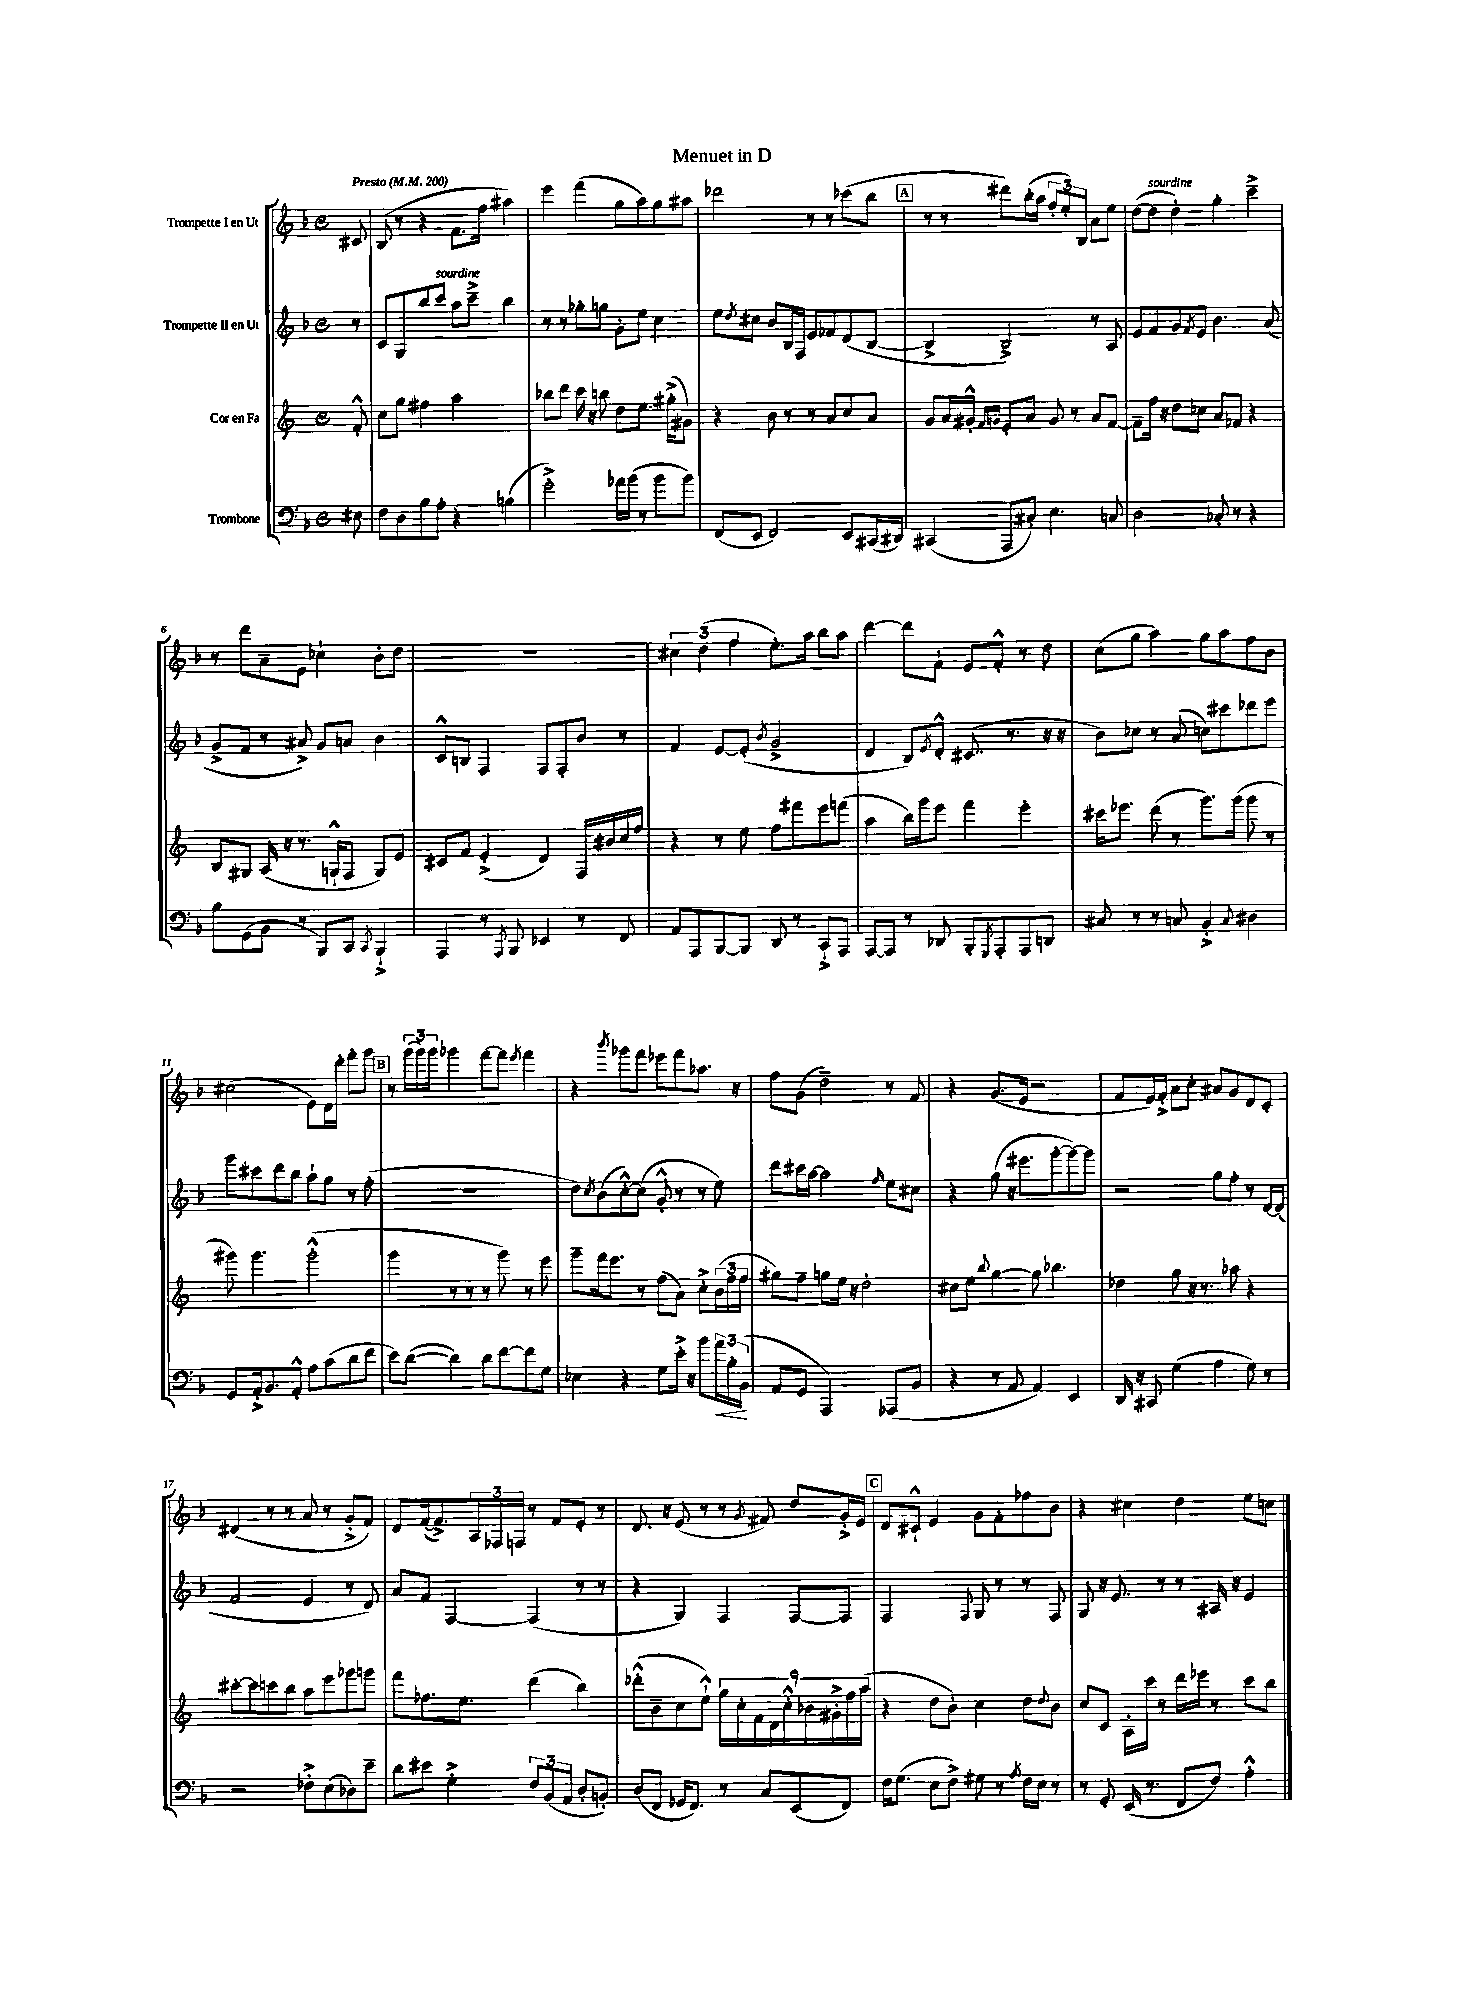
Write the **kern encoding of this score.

**kern	**dynam	**kern	**kern	**kern
*part4	*part4	*part3	*part2	*part1
*staff4	*staff4	*staff3	*staff2	*staff1
*I"Trombone	*	*I"Cor en Fa	*I"Trompette II en Ut	*I"Trompette I en Ut
*clefF4	*	*clefG2	*clefG2	*clefG2
*k[b-]	*	*k[]	*k[b-]	*k[b-]
*M4/4	*	*M4/4	*M4/4	*M4/4
*met(c)	*	*met(c)	*met(c)	*met(c)
*MM200	*	*MM200	*MM200	*MM200
=	=	=	=	=
!	!	!	!	!LO:TX:a:B:t=Presto
8E#X\	.	8f'^^/	8r	8c#X/
=1	=1	=1	=1	=1
8F\L	.	8cc\L	8c/L	(8B-/
8D\	.	8gg\J	8G/	8r
8B-\	.	4ff#X\	8bb-/	4r
!	!	!	!LO:TX:a:i:t=sourdine	!
8A'\J	.	.	8ccc/J	.
4r	.	2aa\	8aa\L	8.f\L
.	.	.	8ccc~^\J	.
.	.	.	.	16ff\Jk
(4Bn\	.	.	4bb-\	4aa#X\)
=2	=2	=2	=2	=2
2g'^\)	.	8bb-X\L	8r	4eee\
.	.	8ddd\J	8r	.
.	.	16ccc\	8gg-X'\L	(4fff\
.	.	16r	.	.
.	.	8bbn\	8ggn\J	.
16a-X\LL	.	8dd\L	8g'\L	8gg\L
(16b-\JJ	.	.	.	.
8r	.	8.ee\J	8ee\J	8aa\)
8b-\L	.	.	4cc\	8gg\
.	.	(16gg#X'^\KL	.	.
8b-\J)	.	8g#X\J)	.	8aa#X\J
=3	=3	=3	=3	=3
(8FF/L	.	4r	8ee\L	2ddd-X\
.	.	.	8qdd/	.
8EE/J	.	.	8cc#X\J	.
2FF/)	.	8b\	8b-/L	.
.	.	8r	16B-/L	.
.	.	.	16F/JJ	.
.	.	8r	8e/L	8r
.	.	8a/L	8f-X/	8r
8EE/L	.	8cc/	(8d/	(8ccc-X\L
(16CC#X/L	.	8a/J	[8B-/J	8bb-\J
16DD#X/JJ)	.	.	.	.
!!LO:REH:place=s1:t=A
=4	=4	=4	=4	=4
(4CC#X/	.	8g/L	4B-^/]	8r
.	.	16a/L	.	8r
.	.	16g#X'^^/JJ	.	.
.	.	16qqf/LL	.	.
.	.	16qqgn/JJ	.	.
8AAA/L	.	8e'/L	2B-^/)	8ddd#X\L)
8C#X'/J)	.	8a/J	.	(16bb-'\L
.	.	.	.	16aa\JJ
4.E\	.	8g/	.	12ff'/L
.	.	.	.	12ee'/)
.	.	8r	.	.
.	.	.	.	12B-/J
.	.	8a/L	8r	8a\L
8Cn/	.	[8f/J	8A/	8ee\J
=5	=5	=5	=5	=5
2D\	.	8f~\L]	8e/L	([8dd\L
!	!	!	!	!LO:TX:a:i:t=sourdine
.	.	16ff\Jk	8f/	8dd\J]
.	.	16r	.	.
.	.	8dd\L	8g/	4dd'\)
.	.	.	8qf/	.
.	.	8cc-X\J	8e/J	.
8C-X'/	.	8a/L	4.b-\	4gg'\
8r	.	8f-X/J	.	.
4r	.	4r	.	4ccc~^\
.	.	.	(8a/	.
!!LO:LB:g=z
=6	=6	=6	=6	=6
8B-\L	.	8B/L	8g^/L	8r
(8GG\	.	8G#X/J	8f/J	8ddd\L
8BB-\J	.	(16A/	8r	8a~\
.	.	16r	.	.
8r	.	8.r	8a#X^/)	8e\J
8BBB-/L)	.	.	8g/L	4cc-X`\
.	.	16Gn`^^/KL	.	.
8CC/J	.	8F/J	8an/J	.
8qCC/	.	.	.	.
4BBB-`^/	.	8G/L)	4b-\	8b-'\L
.	.	8e/J	.	8dd\J
=7	=7	=7	=7	=7
4AAA/	.	8c#X/L	8c^^/L	1r
.	.	8f/J	8Bn/J	.
8r	.	(4e'^/	4F/	.
8qAAA/	.	.	.	.
8BBB-/	.	.	.	.
4EE-X/	.	4d/)	8F/L	.
.	.	.	8F'/	.
8r	.	16F/LL	8b-/J	.
.	.	16b#X/	.	.
8FF/	.	16cc/	8r	.
.	.	16ff/JJ	.	.
=8	=8	=8	=8	=8
8AA/L	.	4r	4f/	6cc#X\
8AAA/	.	.	.	.
.	.	.	.	(6dd\
[8BBB-/	.	8r	[8e/L	.
.	.	.	.	6ff\
8BBB-/J]	.	8ee\	(8e'/J]	.
.	.	.	8qb-/	.
8DD/	.	8ff\L	2g^/	8.ee'\L)
8r	.	8fff#X\	.	.
.	.	.	.	16aa\Jk
8CC`^/L	.	8eee\	.	8bb-\L
8AAA/J	.	(8fffn\J	.	8aa\J
=9	=9	=9	=9	=9
[8AAA/L	.	4aa\	4d/	[4ddd\
8AAA/J]	.	.	.	.
8r	.	16bb\LL)	8B-/L)	8ddd\L]
.	.	16ggg\J	.	.
.	.	.	8qe/	.
8DD-X/	.	8eee\J	8d'^^/J	8f`\J
8BBB-'/L	.	4fff\	(8.c#X/	8e/L
8qGGG/	.	.	.	.
8AAA'/	.	.	.	8f'^^/J
.	.	.	8.r	.
8AAA/	.	4eee'\	.	8r
8DDn/J	.	.	16r	8dd\
.	.	.	16r	.
=10	=10	=10	=10	=10
8C#X/	.	16ccc#X\KL	8b-\L)	(8cc\L
.	.	8.eee-X\J	.	.
8r	.	.	8cc-X\J	8gg\J
8r	.	(8ddd\	8r	4aa\)
8Cn/	.	8r	(8a/	.
4BB-'^/	.	8.ggg\L)	8ccn\L)	8gg\L
.	.	.	8ccc#X\	8aa\
.	.	(16ggg\Jk	.	.
8qqC/	.	.	.	.
4D#X\	.	8ggg\	8ddd-X\	8ff\
.	.	8r	8eee\J	8b-\J
!!LO:LB:g=z
=11	=11	=11	=11	=11
8GG/L	.	8ggg#X\)	8ggg\L	(2cc#X\
16AA'^/k	.	4.ggg#\	8ccc#X\	.
8.BB-/	.	.	.	.
.	.	.	8ddd\	.
8AA'^^/J	.	.	8bb-\J	.
8A\L	.	(2ggg#'^^\	8aa`\L	8e\L)
(8c\	.	.	8gg\J	16d\L
.	.	.	.	16ddd'\JJ
8d\	.	.	8r	8fff'\L
8f\J	.	.	(8ff'\	8ggg\J
!!LO:REH:place=s1:t=B
=12	=12	=12	=12	=12
8e\L)	.	4ggg\	1r	8r
([8d\J	.	.	.	(24ggg\LL
.	.	.	.	24ggg\)
.	.	.	.	24ggg\JJ
4d\])	.	8r	.	4ggg-X\
.	.	8r	.	.
8d\L	.	8r	.	[8fff\L
[8f\	.	8ggg\)	.	8fff\J]
.	.	.	.	8qeee/
8f\]	.	8r	.	4fff\
8G\J	.	8eee\	.	.
=13	=13	=13	=13	=13
4E-X\	.	8ggg~\L	8dd\L)	4r
.	.	.	8qcc/	.
.	.	16fff\k	(8b-\	.
.	.	8.eee\J	.	.
.	.	.	.	8qbbb-/
4r	.	.	[8cc'^^\)	8ggg-X\L
.	.	8r	(8cc\J]	8fff\J
8G\L	.	(8ff\L	8g'^^/	8eee-X\L
16e'^\Jk	.	8a\J)	8r	8fff\
16r	.	.	.	.
8b-\L	.	8cc'^\L	8r	8.aa-X\J
!	!LO:HP:b	!	!	!
24a\L	<	(24b\L	8ee\)	.
24B-'\	.	24ff\	.	.
.	.	.	.	16r
(24BB-\JJ	.	24ff\JJ	.	.
.	[	.	.	.
=14	=14	=14	=14	=14
8AA/L	.	8gg#X\L)	8ddd\L	8ff\L
8GG/J	.	8ff~\J	16ccc#X\L	(8g\J
.	.	.	[16aa\JJ	.
2AAA/)	.	8ggn\L	2aa\]	2dd~\)
.	.	16ee\Jk	.	.
.	.	16r	.	.
.	.	2dd'\	.	.
.	.	.	16qqff/	.
(8AAA-X/L	.	.	8ee\L	8r
8BB-/J	.	.	8cc#X\J	8f/
=15	=15	=15	=15	=15
4r	.	8cc#X\L	4r	4r
.	.	8ee\J	.	.
.	.	8qqbb/	.	.
8r	.	[4gg\	(8gg\	(8.g/L
8AA/	.	.	16r	.
.	.	.	8.eee#X\L	16e/Jk
4AA/)	.	8gg\]	.	2r
.	.	4.bb-X\	[8ggg'\	.
4EE/	.	.	8ggg\_)	.
.	.	.	8ggg\J]	.
=16	=16	=16	=16	=16
16DD/	.	4dd-X\	2r	8f/L
16r	.	.	.	.
8CC#X/	.	.	.	16e/L)
.	.	.	.	16f'^/JJ
(4G\	.	8gg\	.	8a\L
.	.	16r	.	8cc'\J
.	.	8.r	.	.
4A\	.	.	8gg\L	8a#X/L
.	.	8aa-X\	8ff'\J	8g/
8G\)	.	4r	8r	8d/
8r	.	.	[16d/LL	8c'/J
.	.	.	(16d/JJ]	.
!!LO:LB:g=z
=17	=17	=17	=17	=17
2r	.	[8ccc#X'\L	2f/	(4d#X/
.	.	8ccc#\]	.	.
.	.	8cccn\	.	8r
.	.	8bb\J	.	8r
8F-X'^\L	.	8aa\L	4e/	8a/
(8E\	.	8eee\	.	8r
8D-X\)	.	8ggg-X\	8r	8g'^/L
8e~\J	.	8gggn\J	8d/)	8f/J)
=18	=18	=18	=18	=18
8d\L	.	8fff\L	8a/L	8d/L
8e#X\J	.	8.ff-X\	8f/J	([16f/k
.	.	.	.	8.f^/])
4G'^\	.	.	[4F/	.
.	.	8.ee\J	.	.
.	.	.	.	24A/L
.	.	.	.	24F-X/
.	.	.	.	24Fn/JJ
12F/L	.	(4ddd\	(4F/]	8r
(12BB-/	.	.	.	.
.	.	.	.	8f/L
12AA/J	.	.	.	.
8D'/L	.	4bb\)	8r	8e'/J
8BBn'/J)	.	.	8r	8r
=19	=19	=19	=19	=19
(8D/L	.	(8ddd-X'^^\L	4r	8.d/
8FF/J	.	8b~\	.	.
.	.	.	.	16r
16GG-X/KL	.	8cc\	4G/)	(8e/
8.FF/J)	.	.	.	.
.	.	8ee`^^\J)	.	8r
8r	.	18gg\LL	4F/	8r
.	.	18cc'\	.	.
.	.	18f\	.	.
.	.	.	.	8qg/
8C/L	.	.	.	8f#X/)
.	.	18d\	.	.
.	.	18cc'^^\	.	.
(8EE/	.	.	[8F/L	8dd/L
.	.	18b-X\	.	.
.	.	18g#X'^\	.	.
8FF/J)	.	.	8F/J]	16g'^/L
.	.	18ff\	.	.
.	.	.	.	16e/JJ
.	.	(18aa\JJ	.	.
!!LO:REH:place=s1:t=C
=20	=20	=20	=20	=20
16F\KL	.	4r	2F/	8d/L
(8.G\J	.	.	.	.
.	.	.	.	8c#X`^^/J
8E\L	.	8dd\L	.	4e/
8F^\J)	.	8b'\J)	.	.
.	.	.	8qqF/	.
8G#X\	.	4cc\	8G/	8g\L
8r	.	.	8r	8f'\
8qA/	.	.	.	.
16F\LL	.	8dd\L	8r	8ff-X\
16E\JJ	.	.	.	.
.	.	8qqdd/	.	.
8r	.	8b\J	8F/	8b-\J
=21	=21	=21	=21	=21
8r	.	8cc/L	8G/	4r
8GG'/	.	8c/J	16r	.
.	.	.	8.e/	.
(16EE/	.	16A'\LL	.	4cc#X\
8.r	.	16ccc\JJ	.	.
.	.	8r	8r	.
8FF/L	.	16ddd\LL	8r	4dd\
.	.	16eee-X\JJ	.	.
8F/J)	.	8r	16A#X/	.
.	.	.	16r	.
4A'^^\	.	8ccc\L	4e/	8ee\L
.	.	8bb\J	.	8ccn\J
==	==	==	==	==
*-	*-	*-	*-	*-
